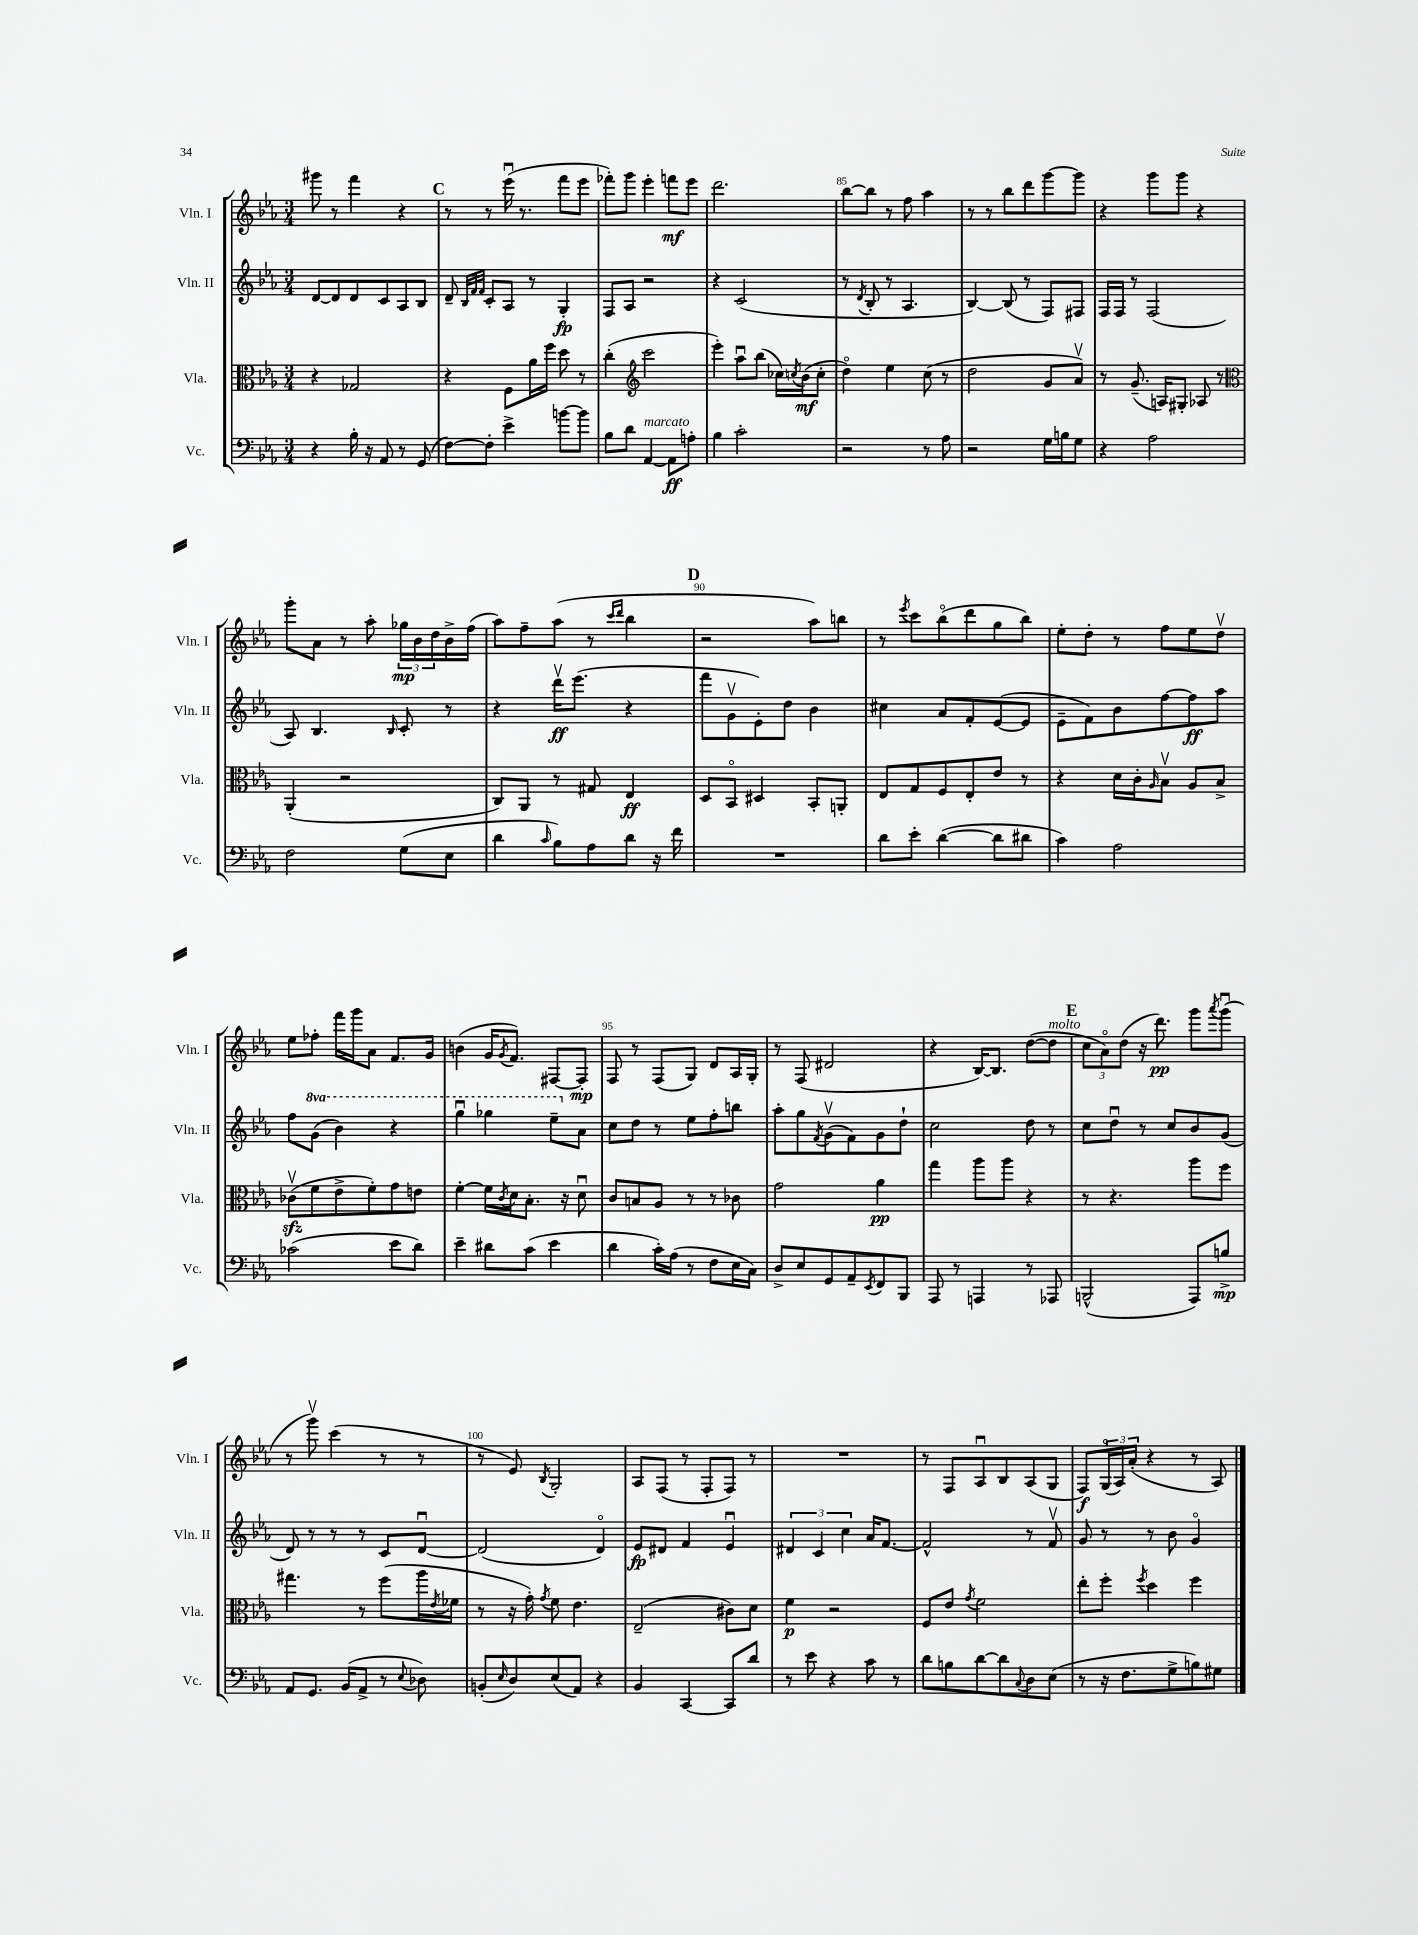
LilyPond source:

<<
\new StaffGroup <<
\new Staff = "s0" \with { instrumentName = "Vln. I" shortInstrumentName = "Vln. I" } {
    \clef treble \key ees \major \numericTimeSignature \time 3/4
    gis'''8 r8 f'''4 r4 |
    \mark \markup { \bold "C" } r8 r8 ees'''16\downbow( r8. f'''8 ees'''8 |
    fes'''8-.) g'''8 ees'''4-. f'''8\mf ees'''8 |
    d'''2. |
    bes''8~ bes''8 r8 f''8 aes''4 |
    r8 r8 bes''8 d'''8 g'''8~ g'''8 |
    r4 g'''8 g'''8 r4 |
    g'''8-. aes'8 r8 aes''8-. \tuplet 3/2 { ges''16\mp bes'16 d''16 } bes'16-> f''16( |
    aes''8) f''8-- aes''8( r8 \grace { c'''16 d'''16 } bes''4 |
    \mark \markup { \bold "D" } r2 aes''8) b''8 |
    r8 \acciaccatura { ees'''8 } c'''8 bes''8\flageolet( d'''8 g''8 bes''8) |
    ees''8-. d''8-. r8 f''8 ees''8 d''8\upbow |
    ees''8 fes''8-. f'''16 g'''16 aes'8 f'8. g'16 |
    b'4( g'16 \acciaccatura { g'8 } f'8.) fis8~ fis8-.\mp |
    f8 r8 f8( g8) d'8 aes16 g16-. |
    r8 f8( dis'2 |
    r4 bes16~) bes8. d''8~( d''8^\markup { \italic "molto" } |
    \mark \markup { \bold "E" } \tuplet 3/2 { c''8 aes'8\flageolet) d''8( } r16 d'''8.\pp) g'''8 \acciaccatura { aes'''8 } g'''8\downbow( |
    r8 g'''8\upbow) c'''4( r8 r8 |
    r8 ees'8) \acciaccatura { bes8 } g2-. |
    aes8 f8( r8 f8-. f8) r8 |
    R2. |
    r8 f8 aes8\downbow bes8 aes8( g8 |
    f8\f) \tuplet 3/2 { g16\flageolet( aes16) aes'16-.( } r4 r8 aes8) \bar "|." |
}
\new Staff = "s1" \with { instrumentName = "Vln. II" shortInstrumentName = "Vln. II" } {
    \clef treble \key ees \major \numericTimeSignature \time 3/4 \set Staff.ottavationMarkups = #ottavation-simple-ordinals
    d'8~ d'8 d'8 c'8 aes8 bes8 |
    \mark \markup { \bold "C" } d'8-- \grace { bes32 f'32 f'32 } c'8-. aes8 r8 g4-.\fp |
    f8 aes8 r2 |
    r4 c'2( |
    r8 \acciaccatura { d'8 } bes8-. r8 aes4. |
    bes4~) bes8( r8 f8) fis8 |
    f16 f16 r8 f2( |
    aes8) bes4. \grace { bes16 } c'8-. r8 |
    r4 d'''16\upbow\ff ees'''8.( r4 |
    \mark \markup { \bold "D" } f'''8 g'8\upbow ees'8-.) d''8 bes'4 |
    cis''4 aes'8 f'8-. ees'8~( ees'8 |
    ees'8-- f'8) bes'8 f''8~ f''8\ff aes''8 |
    f''8 \ottava #1 g''8( bes''4) r4 |
    g'''4\downbow ges'''4 ees'''8-- \ottava #0 aes'8 |
    c''8 d''8 r8 ees''8 f''8-. b''8 |
    aes''8-. g''8 \acciaccatura { f'8 } g'8\upbow( f'8) g'8 d''8-! |
    c''2 d''8 r8 |
    \mark \markup { \bold "E" } c''8 d''8\downbow r8 c''8 bes'8 g'8( |
    d'8) r8 r8 r8 c'8 d'8~\downbow |
    d'2( d'4\flageolet) |
    ees'8\fp dis'8 f'4 ees'4\downbow |
    \tuplet 3/2 { dis'4 c'4 c''4 } aes'16 f'8.~ |
    f'2-^ r8 f'8\upbow |
    g'8 r8 r8 bes'8 g'4\flageolet \bar "|." |
}
\new Staff = "s2" \with { instrumentName = "Vla." shortInstrumentName = "Vla." } {
    \clef alto \key ees \major \numericTimeSignature \time 3/4
    r4 ges2 |
    \mark \markup { \bold "C" } r4 f8 aes'16 f''16 d''8 r8 |
    c''4-.( \clef treble c'''2 |
    ees'''4-.) aes''8\downbow bes''8( ces''16) \acciaccatura { c''8 } bes'16\mf( c''8-. |
    d''4\flageolet) ees''4 c''8( r8 |
    d''2 g'8 aes'8\upbow) |
    r8 g'8.--( a16) gis8-. aes8 r8 |
    \clef alto aes,4-.( r2 |
    c8) aes,8 r8 gis8 ees4\ff |
    \mark \markup { \bold "D" } d8 bes,8\flageolet dis4 bes,8-. a,8-. |
    ees8 g8 f8 ees8-. ees'8 r8 |
    r4 d'16 c'16-. \grace { aes16 } bes8\upbow aes8 bes8-> |
    ces'8\upbow\sfz( f'8 ees'8-> f'8-.) g'8 e'8 |
    f'4~-. f'16 \acciaccatura { c'8 } d'16 bes8.-. r16 d'8\downbow |
    c'8 b8 aes8 r8 r8 ces'8 |
    g'2 aes'4\pp |
    g''4 aes''8 aes''8 r4 |
    \mark \markup { \bold "E" } r8 r4. aes''8 f''8 |
    gis''4. r8 f''8( aes''16 \acciaccatura { ees'8 } fes'16 |
    r8 r16 g'16-.) \acciaccatura { g'8 } f'8 ees'4. |
    ees2--( cis'8) d'8 |
    f'4\p r2 |
    f8 ees'8 \acciaccatura { g'8 } f'2 |
    ees''8-. f''8-. \acciaccatura { f''8 } d''4 f''4 \bar "|." |
}
\new Staff = "s3" \with { instrumentName = "Vc." shortInstrumentName = "Vc." } {
    \clef bass \key ees \major \numericTimeSignature \time 3/4
    r4 bes16-. r16 aes,8 r8 g,8( |
    \mark \markup { \bold "C" } f8~) f8-. ees'4-> b'8~ b'8 |
    bes8 d'8 aes,4~^\markup { \italic "marcato" } aes,8\ff a8-. |
    bes4 c'2-. |
    r2 r8 aes8 |
    r2 g16 b16 g8 |
    r4 aes2 |
    f2 g8( ees8 |
    d'4 \grace { c'16 } bes8) aes8 d'8 r16 f'16 |
    \mark \markup { \bold "D" } R2. |
    d'8 ees'8-. d'4~( d'8 dis'8 |
    c'4) aes2 |
    ces'2( ees'8 d'8) |
    ees'4-- dis'8 c'8( ees'4 |
    d'4 c'16-.) aes16( r8 f8 ees16 c16) |
    d8-> ees8 g,8 aes,8-- \acciaccatura { ees,8 } f,8 bes,,8 |
    aes,,8 r8 a,,4 r8 aes,,8 |
    \mark \markup { \bold "E" } b,,2-^( aes,,8) b8->\mp |
    aes,8 g,8. bes,16( aes,8-> r8 \appoggiatura { ees8 } des8) |
    b,8-.( \grace { ees16 } d8) ees8( aes,8) r4 |
    bes,4 c,4~ c,8 d'8 |
    r8 ees'8 r4 c'8 r8 |
    d'8 b8 d'8~ d'8 \appoggiatura { c8 } d8 ees8( |
    r8 r16 f8. g8-> b8) gis8 \bar "|." |
}
>>
>>
\layout { \context { \Score currentBarNumber = #81 \override BarNumber.break-visibility = ##(#f #t #t) barNumberVisibility = #(every-nth-bar-number-visible 5) } }
